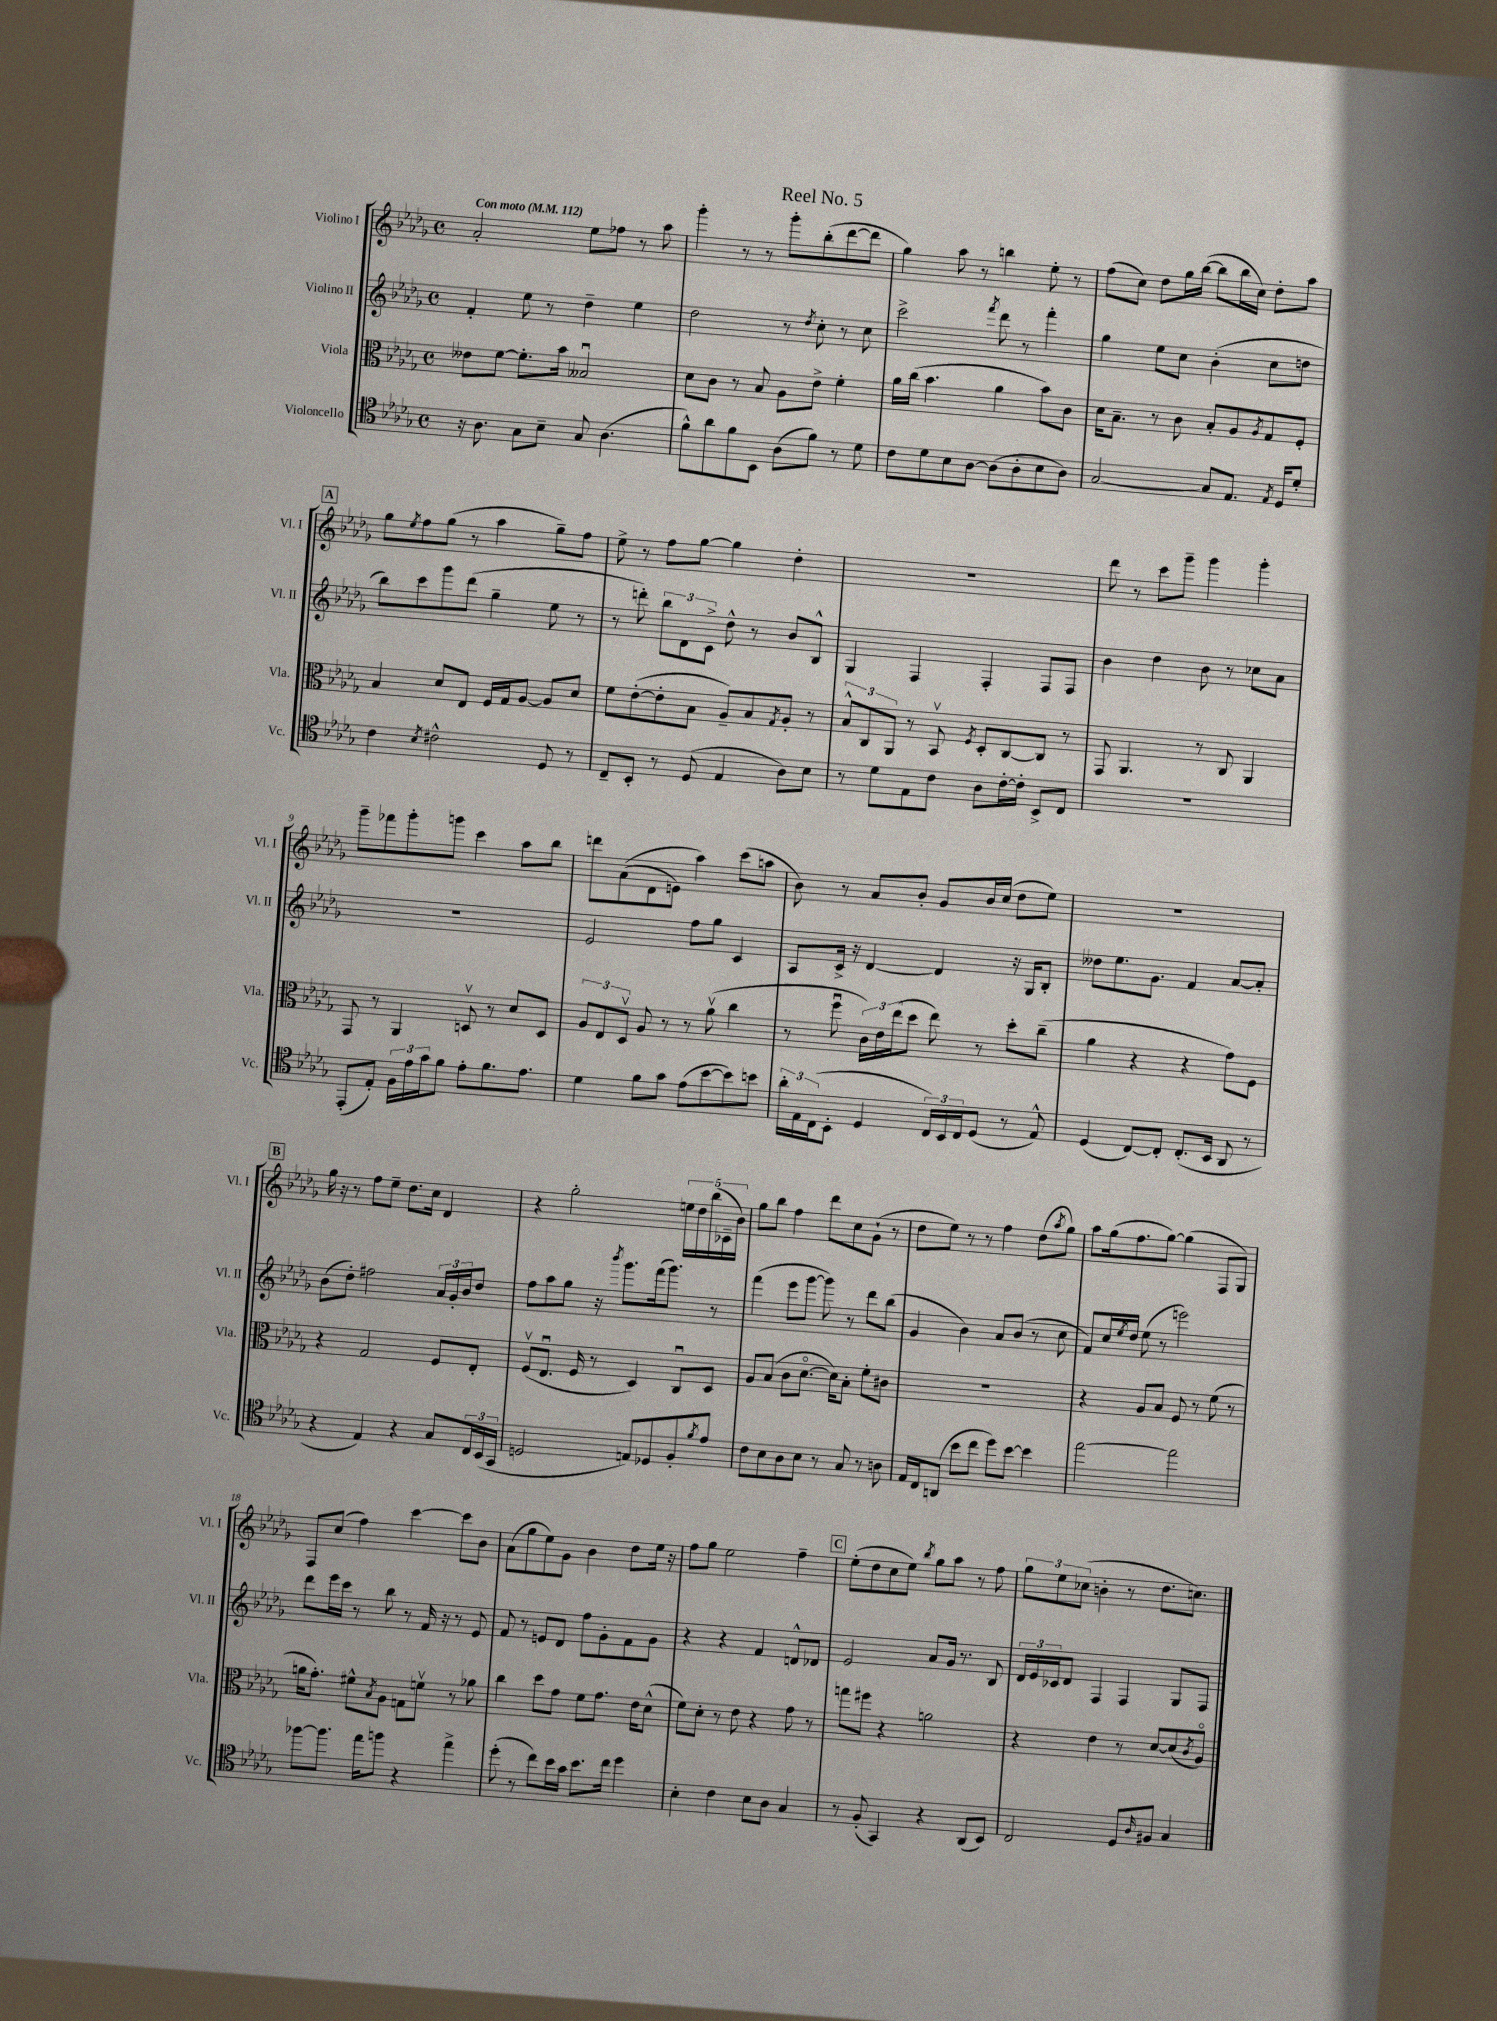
\header { title = "Reel No. 5" }
<<
\new StaffGroup <<
\new Staff = "s0" \with { instrumentName = "Violino I" shortInstrumentName = "Vl. I" } {
    \clef treble \key des \major \defaultTimeSignature \time 4/4 \tempo "Con moto" 4 = 112
    aes'2-. ees''8 fes''8 r8 aes''8 |
    ges'''4-. r8 r8 ges'''8-. bes''8-.( des'''8~ des'''8 |
    ges''4) aes''8 r8 b''4 ees''8-. r8 |
    f''8( c''8) des''8 ges''16 bes''16~( bes''8 bes''16 c''16) des''8-. aes''8 |
    \mark \markup { \box "A" } ges''8 \acciaccatura { ees''8 } f''8 ges''8( r8 aes''4 ges''8--) f''8 |
    ees''8-> r8 f''8 ges''8~ ges''4 des''4-. |
    R1 |
    des'''8 r8 c'''8 ges'''8-- ges'''4 ges'''4-. |
    ges'''8-- fes'''8 ges'''8-. g'''8 c'''4 aes''8 bes''8 |
    d'''8 aes'8(\( des'8 e'8) aes''4\) c'''8( a''8 |
    bes'8) r8 aes'8 bes'8-. ges'8 bes'16 c''16( des''8 ees''8) |
    R1 |
    \mark \markup { \box "B" } ges''16 r16 r8 f''8 ees''8-- des''8. c''16 des'4 |
    r4 ges''2-. \tuplet 5/4 { e''16 des''16 bes''16( ces'16-- bes'16) } |
    ges''8 bes''8 f''4 des'''8 c''8 ges'8-!( r8 |
    des''8 ees''8) r8 r8 f''4 des''8( \acciaccatura { aes''8 } ges''8) |
    aes''8 ges''16( f''8. ges''8~) ges''4( f8 ges8) |
    f8 c''8( f''4) c'''4~ c'''8 bes'8 |
    aes'8( ges''8 ees''8) ges'8 bes'4 des''8 ees''16 r16 |
    f''8 ges''8 ees''2 f''4-- |
    \mark \markup { \box "C" } ees''8-.( des''8 c''8 ees''8) \acciaccatura { bes''8 } ges''8 aes''8 r8 f''8 |
    \tuplet 3/2 { ges''8 ees''8 ces''8( } b'4-. r8 des''8. c''8.) \bar "|." |
}
\new Staff = "s1" \with { instrumentName = "Violino II" shortInstrumentName = "Vl. II" } {
    \clef treble \key des \major \defaultTimeSignature \time 4/4
    f'4-. ees''8 r8 des''4-- ees''4 |
    des''2 r8 \acciaccatura { des''8 } c''8-. r8 c''8 |
    c'''2-> \acciaccatura { f'''8 } des'''8 r8 f'''4-. |
    ges''4 ees''8 c''8 bes'4-.( c''8 d''8 |
    \mark \markup { \box "A" } bes''8) c'''8 ges'''8 des'''8( ges''4-- ees''8 r8 |
    r8 d'''8-.) \tuplet 3/2 { bes''8 des'8 c'8-> } des''8-^ r8 bes'8 bes8-^ |
    ges4 f4 f4-. f8 f8 |
    bes'4 des''4 bes'8 r8 ces''8 aes'8 |
    R1 |
    ees'2 f''8 ges''8 c'4 |
    aes8 c'16-> r16 des'4~ des'4 r16 ges16 bes8-. |
    deses''8 ees''8. ges'8. f'4 aes'8~ aes'8-. |
    \mark \markup { \box "B" } bes'8( des''8-.) fis''2 \tuplet 3/2 { aes'16 ges'16-. bes'16 } des''8 |
    f''8 aes''8 ges''8 r16 \acciaccatura { bes'''8 } ges'''8. f'''16( ges'''8.) r8 |
    f'''4( ees'''8 ges'''8~ ges'''8) r8 des'''8 bes''8( |
    ges'4 bes'4) aes'8 bes'8( r8 c''8 |
    f'8) c''16 \acciaccatura { ees''8 } des''16 ees''8( r8 e'''2) |
    des'''8 ees'''16 c'''16 r8 bes''8 r8 f'16 r16 r8 ees'8 |
    f'8 r8 e'8 des'8 f''8 ges'8-. f'8 ges'8 |
    r4 r4 f'4 d'8-^ des'8 |
    \mark \markup { \box "C" } ees'2 aes'8 ges'16 r8. bes8 |
    \tuplet 3/2 { des'16 ees'16 ces'16 } des'8 f4 f4 ges8 f8 \bar "|." |
}
\new Staff = "s2" \with { instrumentName = "Viola" shortInstrumentName = "Vla." } {
    \clef alto \key des \major \defaultTimeSignature \time 4/4
    eeses'8 f'8~ f'8.-. bes'16 beses2\downbow |
    des'8 c'8 r8 bes8 aes8 ees'8-> f'4-. |
    aes'16 c''16( bes'4. aes'4 bes'8) c'8 |
    des'16 bes8.-- r8 c'8 bes8-. aes8 \acciaccatura { aes8 } ges8 f8-. |
    \mark \markup { \box "A" } bes4 des'8 ees8 f16 ges16 aes8~ aes8 des'8 |
    f'8 ees'8~-.( ees'8-. bes8 aes8--) bes8 \acciaccatura { ges8 } aes8-. r8 |
    \tuplet 3/2 { bes8-^ c8 aes,8 } r8 bes,8\upbow \acciaccatura { f8 } des8-. c8~ c8 r8 |
    ges,8 aes,4. r8 c8 aes,4 |
    ges,8 r8 aes,4 d8\upbow r8 des'8 d8 |
    \tuplet 3/2 { aes8 ees8 des8\upbow } aes8 r8 r8 aes'8\upbow( c''4 |
    r8 f''8\downbow \tuplet 3/2 { c'16) ees'16 ees''16( } des''8 ees''8) r8 des''8-. c''8--( |
    aes'4 r4 r4 ges'8) f8 |
    \mark \markup { \box "B" } r4 ges2 f8 ees8-. |
    f8\upbow( ees8.\downbow f16 r8 des4) c8\downbow des8 |
    aes8 bes8( c'8 des'8.~\flageolet des'16) bes8-. f'8-. cis'8 |
    R1 |
    r4 aes8 bes8 f8 r8 f'8( r8 |
    a'16 ges'8.-.) fis'8-^ \acciaccatura { bes8 } aes8 g8 f'8\upbow r8 aes'8 |
    c''4 des''8 ges'8 f'8 ges'8. ees'16 des'8-^( |
    f'8) des'8-. r8 ees'8 r4 ges'8 r8 |
    \mark \markup { \box "C" } g''8 fis''8 r4 a'2 |
    r4 ees'4 r8 des'8~ des'8( \acciaccatura { c'8 } aes8\flageolet) \bar "|." |
}
\new Staff = "s3" \with { instrumentName = "Violoncello" shortInstrumentName = "Vc." } {
    \clef tenor \key des \major \defaultTimeSignature \time 4/4
    r16 aes8. ges8 bes8-- ges8 aes4.( |
    f'8-^) aes'8 f'8 bes,8 aes8( f'8) r8 des'8 |
    c'8 des'8 bes8 aes8~ aes8( aes8-. bes8 aes8) |
    ges2~ ges8 ees8. \acciaccatura { ees8 } des16 des'8-. |
    \mark \markup { \box "A" } c'4 \acciaccatura { bes8 } cis'2-^ des8 r8 |
    c8-- bes,8-. r8 des8( ees4 aes8) bes8 |
    r8 des'8 ees8 c'8 aes8 c'16~-. c'16-. bes,8-> c8 |
    R1 |
    ees,8-.( ees8-.) \tuplet 3/2 { f16 ees'16 ges'16 } f'8 ees'8-. f'8. ees'8. |
    des'4 f'8 ges'8 ees'8( bes'8~ bes'8) b'8 |
    \tuplet 3/2 { aes'16-. ees16 c16( } bes,8-. des4 \tuplet 3/2 { c16) bes,16 c16 } des8( r8 ees8-^) |
    des4( c8~) c8-. c8.-.( bes,16 aes,8 r8 |
    \mark \markup { \box "B" } r4 ees4) r4 ges8 \tuplet 3/2 { c16 bes,16( ges,16 } |
    d2 e8) des8 f8-. \acciaccatura { f'8 } ees'8 |
    c'8 bes8 aes8 bes8 r8 ges8 r8 a8 |
    ees16 c16 a,8( bes'8 c''8 des''8) bes'8~ bes'4 |
    ees''2~ ees''2 |
    fes''8~ fes''8. ees''16 f''8 r4 ees''4-> |
    des''8-.( r8 c''8) bes'16 ges'16 bes'8. c''16 des''4 |
    bes4-. c'4 bes8 aes8 ges4 |
    \mark \markup { \box "C" } r8 f8-.( ges,4) r4 aes,8( bes,8) |
    c2 des8 \grace { aes16 } fis8 ges4 \bar "|." |
}
>>
>>
